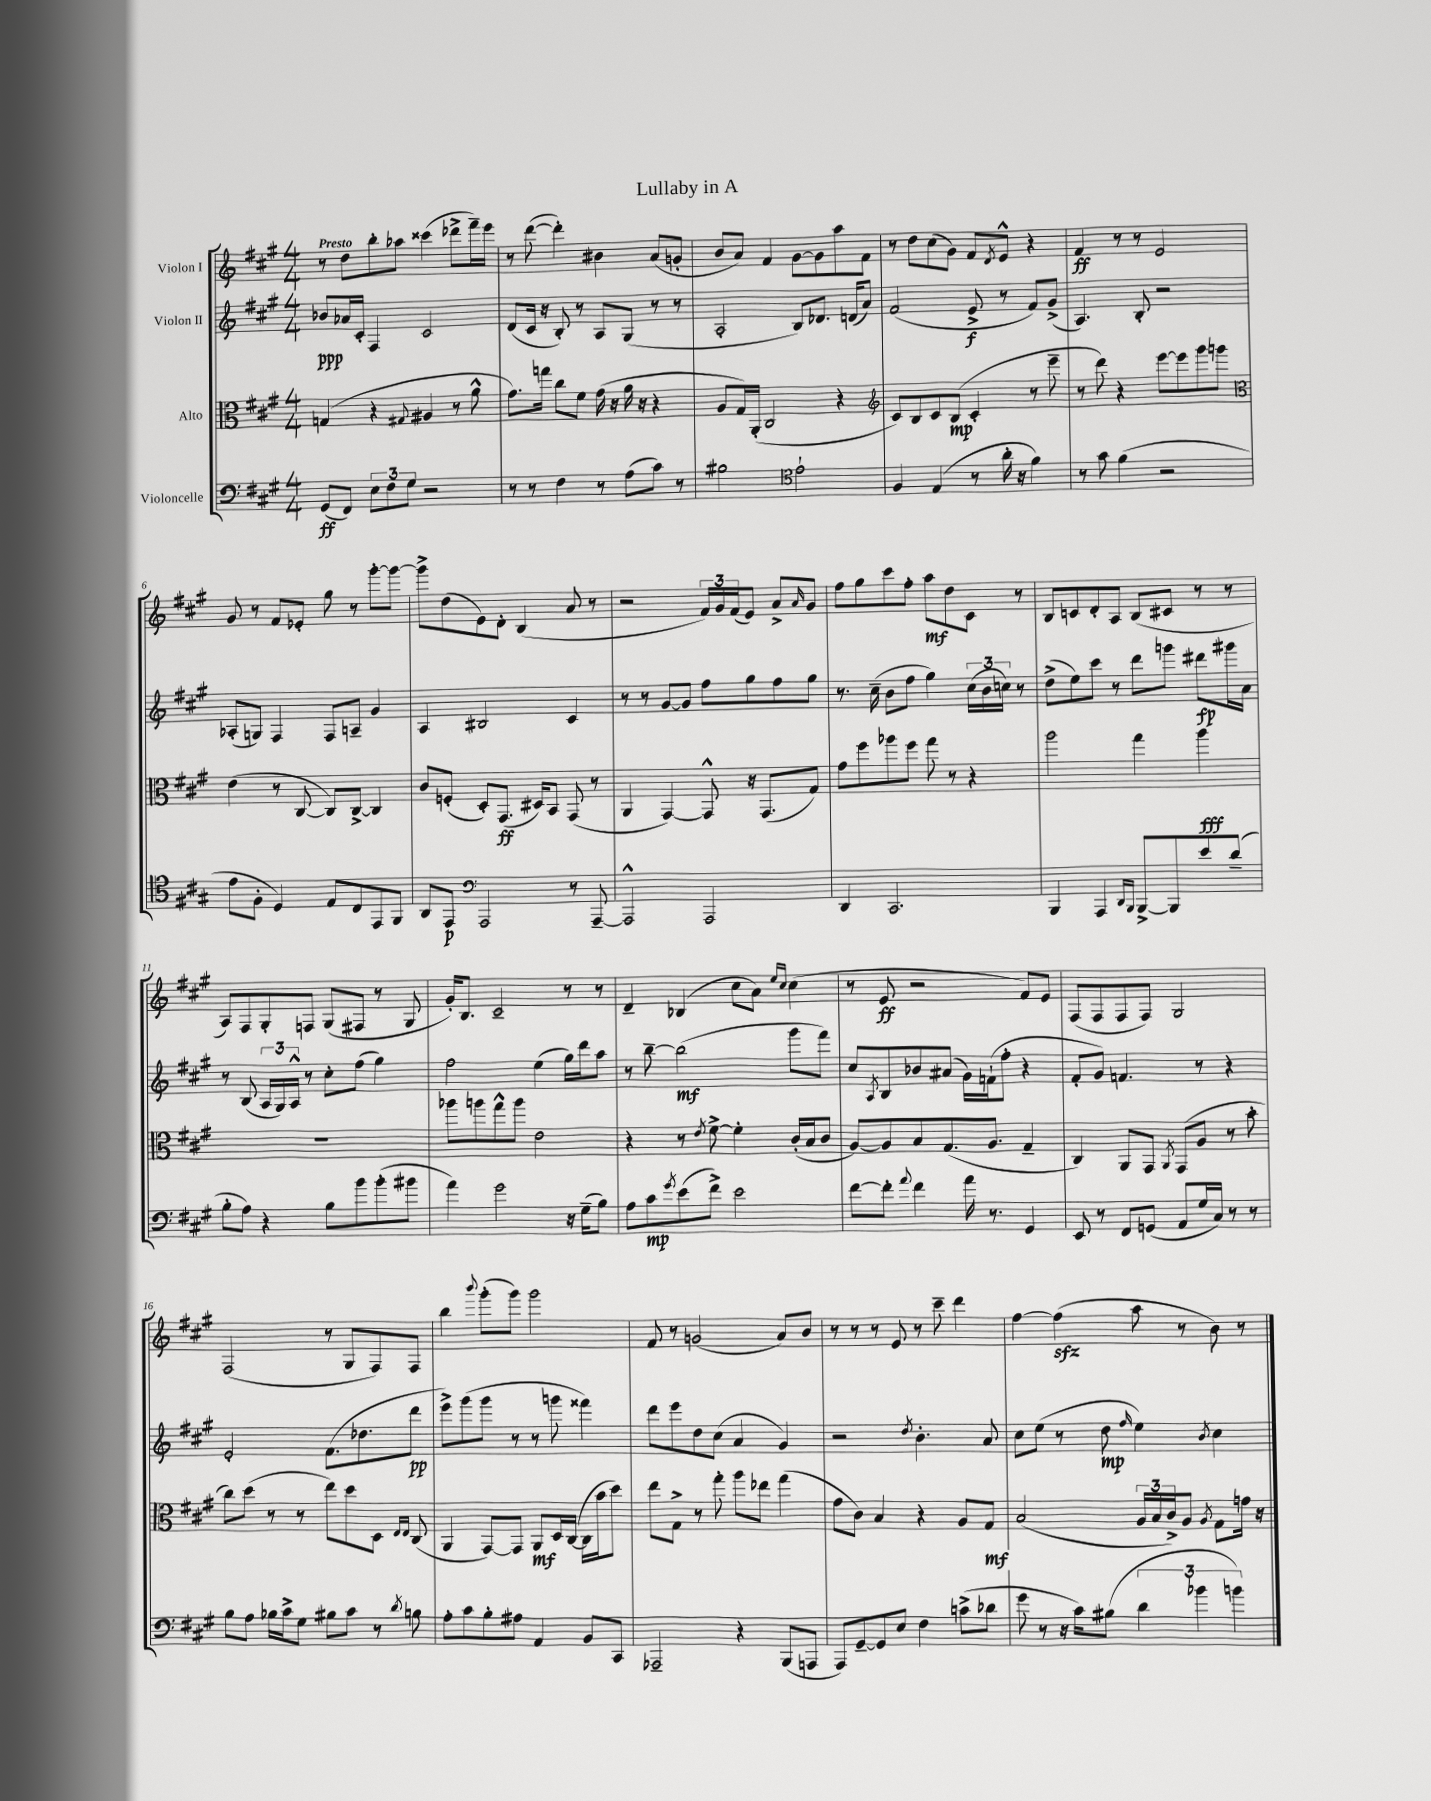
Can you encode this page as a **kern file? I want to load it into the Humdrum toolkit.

**kern	**kern	**kern	**kern
*staff4	*staff3	*staff2	*staff1
*clefF4	*clefC3	*clefG2	*clefG2
*k[f#c#g#]	*k[f#c#g#]	*k[f#c#g#]	*k[f#c#g#]
*M4/4	*M4/4	*M4/4	*M4/4
(8GG#	(4G	8b-	8r
8FF#)	.	16a-	8dd
.	.	16c#'	.
12E	4r	4F#	8bb'
12F#	.	.	.
.	.	.	8aa-
12G#	.	.	.
.	8qqG#	.	.
2r	4A#	2c#	(4ccc##
.	8r	.	8ddd-^
.	8a^^	.	16fff#~)
.	.	.	16eee
=	=	=	=
8r	8.g#)	(8d	8r
8r	.	16c#	([8ddd
.	16gg	16r	.
4F#	8cc#	8B')	4ddd'])
.	8f#	8r	.
8r	(16g#	8A	4b#
.	16r	.	.
(8A	16a	(8G#	.
.	16r	.	.
8c#)	4r	8r	(8a
8r	.	8r	8g'
=	=	=	=
2B#	8A	2A'	8b
.	16G#)	.	8a)
.	(16AA'	.	.
.	2C#	.	4f#
*clefC4	*	*	*
2e`	.	8B)	[8g#
.	.	8.d-	8g#]
.	4r	.	8aa
.	.	(16d	.
.	.	8a)	8f#
=	=	=	=
*	*clefG2	*	*
4F#	8c#)	(2f#	8r
.	8B	.	8dd
(4E	8c#	.	(8cc#
.	(8B	.	8g#)
8r	4c#'	8e^	8f#
.	.	.	8qd
16a'	.	8r	8e^^
16r	.	.	.
4f#)	8r	8f#)	4r
.	8eee~	(8g#^	.
=	=	=	=
8r	8r	4.A)	4f#
8g#	8ddd)	.	.
(4f#	4r	.	8r
.	.	8B'	8r
2r	[8eee	2r	2e
.	8eee]	.	.
.	8ggg#	.	.
.	8ggg	.	.
=	=	=	=
*	*clefC3	*	*
8e	(4e	(8A-'	8g#
8F#'	.	8G)	8r
4D)	8r	4F#	8f#
.	[8C#	.	8e-'
8E	8C#])	8F#	8gg#
8C#	[8C#^	8A~	8r
8EE	4C#]	4g#	[8ggg#'
8FF#	.	.	8ggg#_
=	=	=	=
8AA	8c#	4A	8ggg#^]
8EE	(8F'	.	(8dd
*clefF4	*	*	*
2AAA	8D')	2B#	8e)
.	(8.GG#	.	8d'
.	.	.	(4B
.	16D#)	.	.
.	8BB	.	.
8r	(8GG#	4c#	8a
[8AAA~	8r	.	8r
=	=	=	=
2AAA^^]	4AA	8r	2r
.	.	8r	.
.	[4GG#)	[8g#	.
.	.	8g#]	.
2AAA	8GG#^^]	8ff#	24f#)
.	.	.	24g#
.	.	.	(24f#
.	16r	8gg#	8e)
.	(8.GG#	.	.
.	.	8ff#	8a^
.	.	.	16qqa
.	8G#)	8gg#	8g#
=	=	=	=
4DD	8g#	8.r	8ff#
.	8ff#	.	8gg#
.	.	(16cc#~	.
2.CC#	8aa-	8b	8ccc#
.	8ff#	8ff#	8ff#'
.	8gg#	4gg#)	8aa
.	8r	.	8dd
.	4r	(24cc#	8c#
.	.	24b	.
.	.	24cc)	.
.	.	8r	8r
=	=	=	=
4BBB	2aa	(8dd^	8B
.	.	8ee)	8c
4AAA	.	8ccc#	8d'
.	.	8r	8A
16qqDD	.	.	.
16qqBBB	.	.	.
[8BBB^	4gg#	8ddd	(8B
8BBB]	.	8ggg	8c#
8e	4aa	8ddd#	8r
(8d~	.	16ggg#	8r
.	.	16a	.
=	=	=	=
8B'	1r	8r	8A)
8A)	.	(8B	8F#
4r	.	24A	8G#'
.	.	24G#)	.
.	.	24A^^	.
.	.	8r	8F
8B	.	8cc#'	(8G#
8b	.	(8ff#	8F#
(8b'	.	4gg#)	8r
8b#	.	.	8G#
=	=	=	=
4a)	8aa-	2ff#	16g#')
.	.	.	8.B
.	8aa	.	.
2g#	8gg#^^	.	2c#~
.	8aa	.	.
.	2e	(4ee	.
16r	.	16gg#)	8r
(16G#~	.	16ddd	.
8B)	.	8aa	8r
=	=	=	=
8A	4r	8r	4d~
8c#	.	[8bb~	.
8qg#	.	.	.
(8e	8r	(2bb]	(4B-
.	8qe	.	.
8f#^)	[8f#^	.	.
2e	4f#']	.	8cc#
.	.	.	8a)
.	.	.	16qqee
.	.	.	16qqcc#
.	(16c#'	8ggg#	(4cc#
.	16B	.	.
.	8c#	8fff#)	.
=	=	=	=
[8f#	[8A)	8cc#	8r
.	.	8qA	.
8f#']	8A]	8B	8e
8qqa	.	.	.
4f#	8B	8b-	2r
.	(8.G#	(8a#	.
16a	.	16g#)	.
8.r	8.A	(16f`	.
.	.	8ff#'	.
4GG#	4G#~	4r	8f#)
.	.	.	8e
=	=	=	=
8EE	4C#)	8f#'	(8F#
8r	.	8g#)	8F#
8FF#	8AA	4.f	8F#
(8GG	8GG#	.	8F#)
.	8qAA	.	.
8AA	(8GG#	.	2G#
16G#	8A	8r	.
16C#)	.	.	.
8r	8r	4r	.
8r	8b'	.	.
=	=	=	=
8B	8cc#)	2e'	(2F#
8A	(8dd	.	.
16B-	8r	.	.
16c#^	.	.	.
8G#	8r	.	.
8B#	8ee)	(8.f#	8r
8c#	8dd	.	8G#
.	.	8.dd-	.
8r	8D	.	8F#)
.	16qqE	.	.
8qd	16qqE	.	.
8B	(8C#	8ddd	8F#
=	=	=	=
8A'	4AA	8eee^)	4bb
8c#	.	(8ggg#	.
.	.	.	8qqbbb
8B'	[8GG#)	8ggg#	(8ggg#'
8A#	8GG#]	8r	8ggg#)
4AA	8AA	8r	2ggg#
.	16D	8ggg	.
.	([16C#	.	.
8BB	16C#]	4fff##)	.
.	16b	.	.
8CC#	8dd)	.	.
=	=	=	=
2AAA-~	8ee	8ddd	8f#
.	8G#^	8eee	8r
.	8r	8dd	(2g
.	8gg#'	(8cc#	.
4r	8aa	4a	.
.	8ee-	.	.
(8BBB	(4gg#	4g#)	8a)
8AAA	.	.	8b
=	=	=	=
8AAA)	8g#	2r	8r
[8GG#~	8c#)	.	8r
8GG#]	4B	.	8r
8E	.	.	8e
.	.	8qdd	.
4F#	4r	4.b'	8r
.	.	.	8ccc#~
(8c^	8A	.	4ddd
8d-	8G#	8a	.
=	=	=	=
8g#	(2B	8cc#	[4ff#
8r	.	(8ee	.
16r	.	8r	(4ff#]
16c#)	.	.	.
(8B#	.	8dd	.
.	.	16qqff#	.
6d	24A	4ee)	8aa
.	24B	.	.
.	24c#^)	.	.
.	8A	.	8r
6b-	.	.	.
.	8qA	8qb	.
.	8G#	4cc#	8b)
6b)	.	.	.
.	16g	.	8r
.	16r	.	.
==	==	==	==
*-	*-	*-	*-
